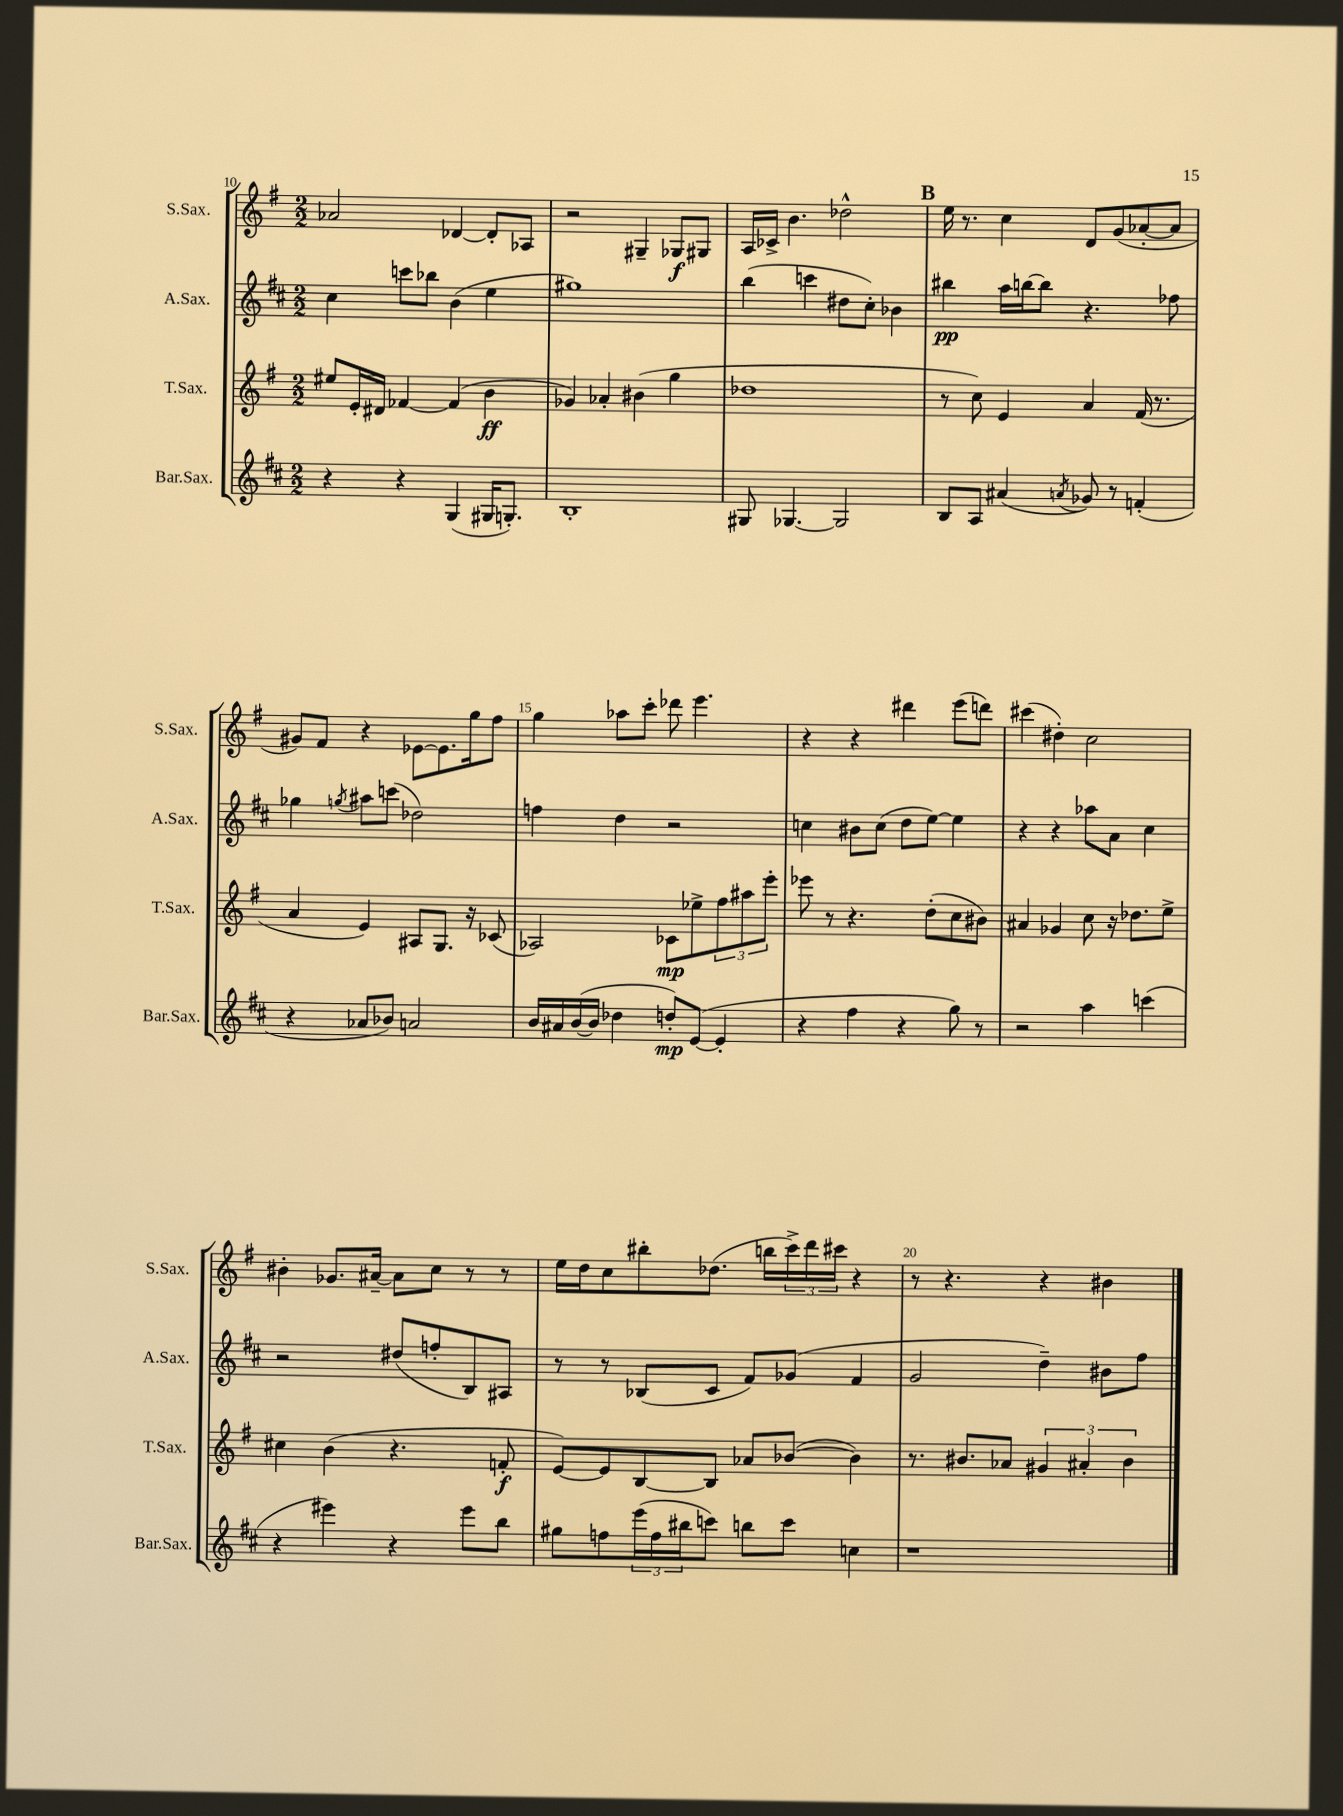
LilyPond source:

<<
\new StaffGroup <<
\new Staff = "s0" \with { instrumentName = "S.Sax." shortInstrumentName = "S.Sax." } {
    \clef treble \key g \major \numericTimeSignature \time 2/2
    aes'2 des'4~ des'8-. aes8 |
    r2 gis4-- ges8\f gis8 |
    a16 ces'16-> b'4. des''2-^ |
    \mark \markup { \bold "B" } e''16 r8. c''4 d'8 g'8( aes'8~-. aes'8 |
    gis'8) fis'8 r4 ees'8~ ees'8. g''16 fis''8 |
    g''4 aes''8 c'''8-. des'''8 e'''4. |
    r4 r4 dis'''4 e'''8( d'''8) |
    cis'''4( dis''4-.) c''2 |
    bis'4-. ges'8. ais'16~-- ais'8 c''8 r8 r8 |
    e''16 d''16 c''8 bis''8-. des''8.( b''16 \tuplet 3/2 { c'''16->) d'''16 cis'''16 } r4 |
    r8 r4. r4 bis'4 \bar "|." |
}
\new Staff = "s1" \with { instrumentName = "A.Sax." shortInstrumentName = "A.Sax." } {
    \clef treble \key d \major \numericTimeSignature \time 2/2
    cis''4 c'''8 bes''8 b'4( e''4 |
    gis''1) |
    b''4( c'''4 dis''8 cis''8-.) bes'4 |
    \mark \markup { \bold "B" } bis''4\pp a''16 b''16~ b''8 r4. fes''8 |
    ges''4 \acciaccatura { g''8 } ais''8 c'''8( des''2) |
    f''4 d''4 r2 |
    c''4 bis'8 c''8( d''8 e''8~) e''4 |
    r4 r4 aes''8 a'8 cis''4 |
    r2 dis''8( f''8-. b8) ais8 |
    r8 r8 bes8( cis'8 fis'8) ges'8( fis'4 |
    g'2 d''4--) bis'8 fis''8 \bar "|." |
}
\new Staff = "s2" \with { instrumentName = "T.Sax." shortInstrumentName = "T.Sax." } {
    \clef treble \key g \major \numericTimeSignature \time 2/2
    eis''8 e'16-. dis'16 fes'4~ fes'4( b'4\ff |
    ges'4) aes'4-. bis'4( g''4 |
    des''1 |
    \mark \markup { \bold "B" } r8 c''8) e'4 a'4 fis'16( r8. |
    a'4 e'4) ais8 g8. r16 ces'8( |
    aes2) ces'8\mp ees''8-> \tuplet 3/2 { fis''8 ais''8 e'''8-. } |
    ees'''8 r8 r4. d''8-.( c''8 bis'8) |
    ais'4 ges'4 c''8 r16 des''8. e''8-> |
    cis''4 b'4( r4. f'8-.\f |
    e'8~) e'8 b8~ b8 aes'8 bes'8~( bes'4) |
    r8. bis'8. aes'8 \tuplet 3/2 { gis'4 ais'4-. bis'4 } \bar "|." |
}
\new Staff = "s3" \with { instrumentName = "Bar.Sax." shortInstrumentName = "Bar.Sax." } {
    \clef treble \key d \major \numericTimeSignature \time 2/2
    r4 r4 g4( gis16 g8.-.) |
    b1-. |
    gis8 ges4.~ ges2 |
    \mark \markup { \bold "B" } b8 a8 ais'4( \acciaccatura { a'8 } ges'8) r8 f'4-.( |
    r4 aes'8 bes'8) a'2 |
    b'16 ais'16 b'16~( b'16 des''4 d''8-.\mp) e'8~( e'4-. |
    r4 fis''4 r4 g''8) r8 |
    r2 a''4 c'''4( |
    r4 eis'''4) r4 eis'''8 b''8 |
    gis''8 f''8 \tuplet 3/2 { e'''16( f''16 bis''16 } c'''8) b''8 c'''8 c''4 |
    r1 \bar "|." |
}
>>
>>
\layout { \context { \Score currentBarNumber = #10 \override BarNumber.break-visibility = ##(#f #t #t) barNumberVisibility = #(every-nth-bar-number-visible 5) } }
